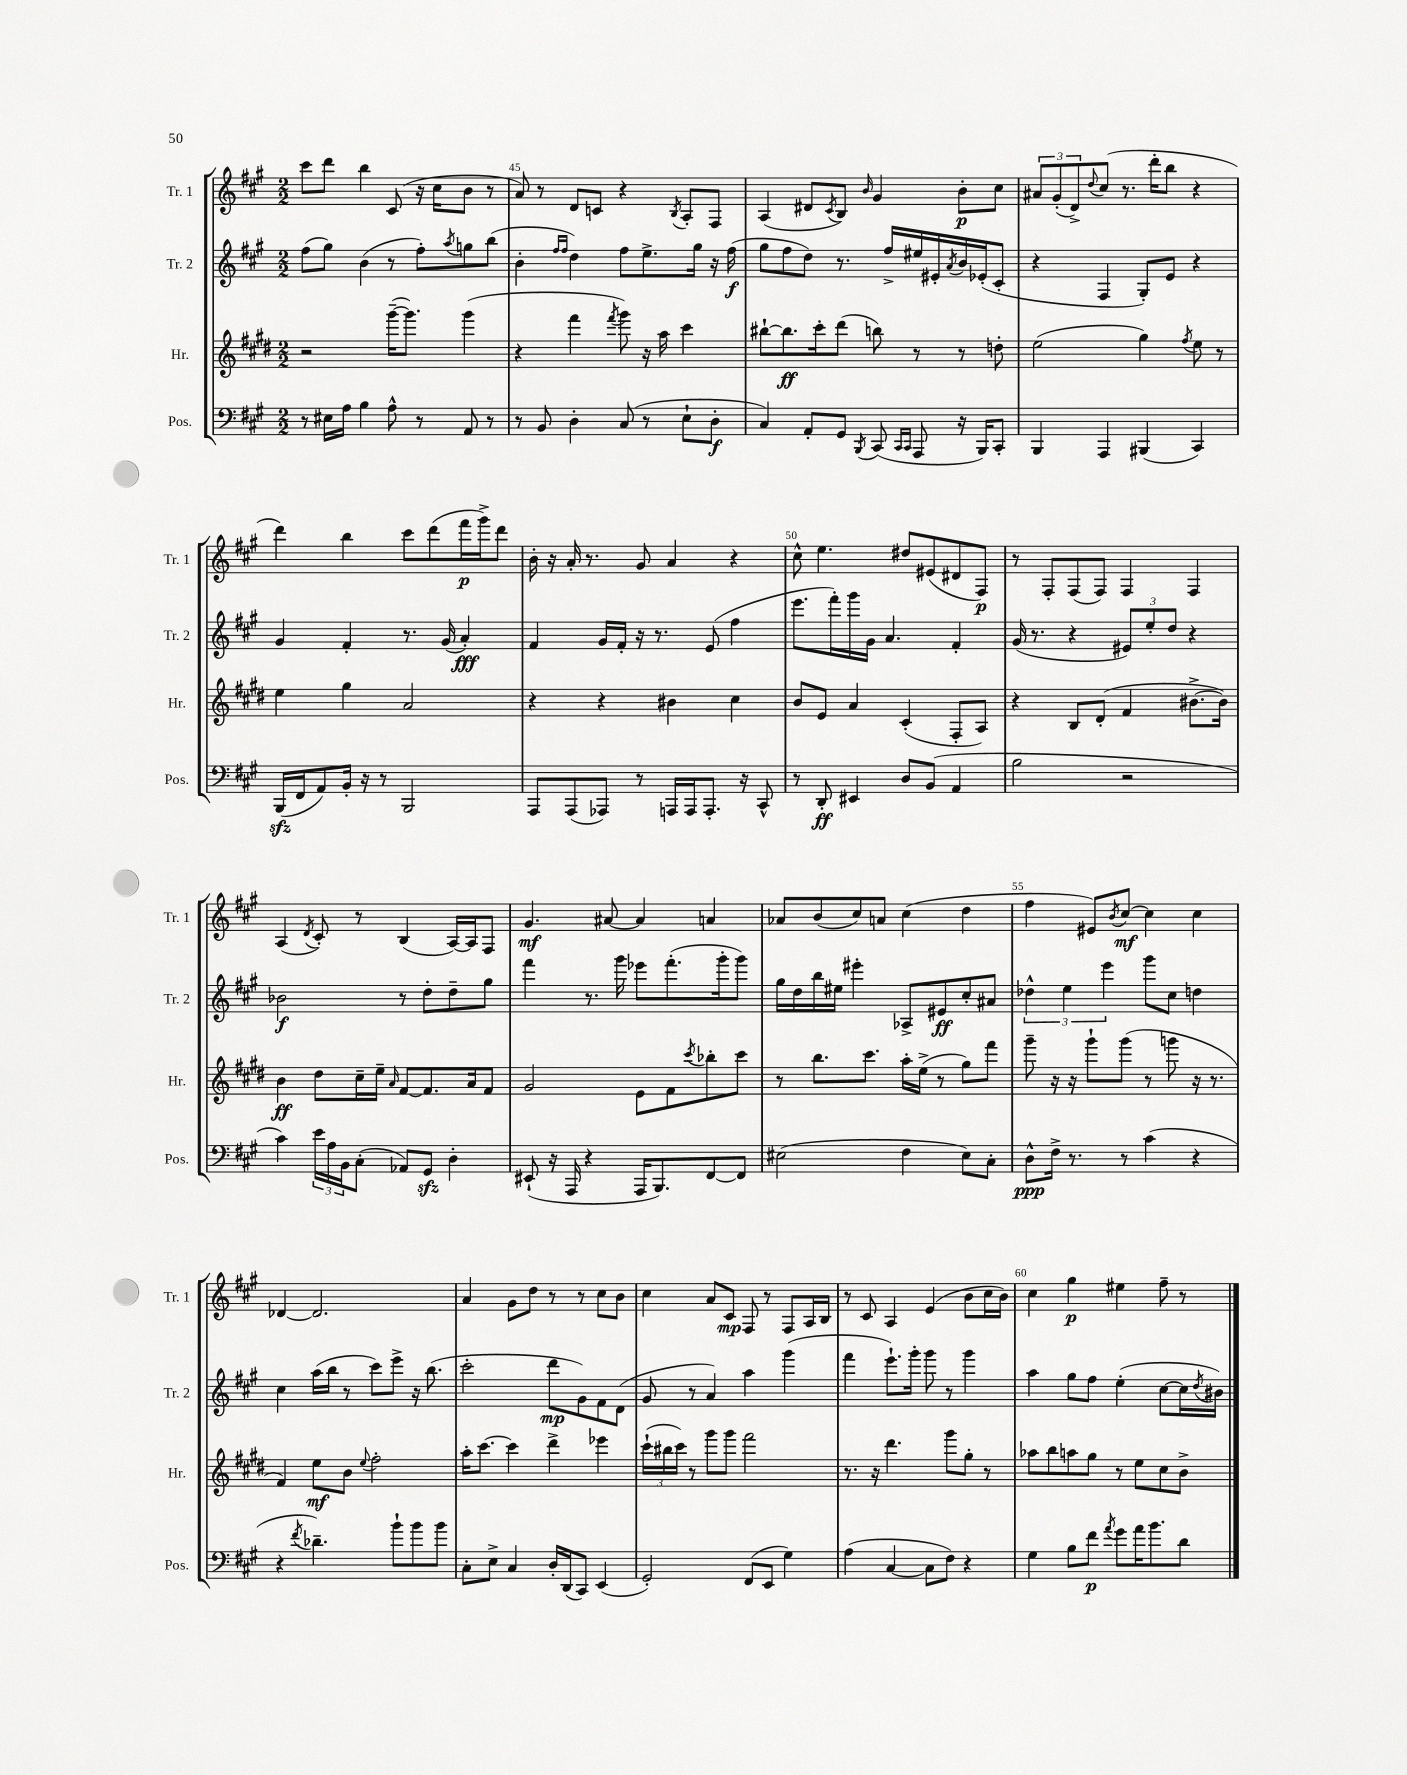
<<
\new StaffGroup <<
\new Staff = "s0" \with { instrumentName = "Tr. 1" shortInstrumentName = "Tr. 1" } {
    \clef treble \key a \major \numericTimeSignature \time 2/2
    cis'''8 d'''8 b''4 cis'8( r16 cis''16 b'8 r8 |
    a'8) r8 d'8 c'8 r4 \acciaccatura { b8 } a8-. fis8 |
    a4( dis'8 \acciaccatura { cis'8 } b8) \grace { b'16 } gis'4 b'8-.\p cis''8 |
    \tuplet 3/2 { ais'8 gis'8-.( d'8->) } \appoggiatura { d''8 } cis''8( r8. d'''16-. b''8 r4 |
    d'''4) b''4 cis'''8 d'''8( fis'''16\p gis'''16->) d'''8 |
    b'16-. r16 a'16-. r8. gis'8 a'4 r4 |
    cis''8-^ e''4. dis''8 eis'8( dis'8 fis8\p) |
    r8 fis8-. fis8( fis8) fis4 fis4 |
    a4( \acciaccatura { d'8 } cis'8-.) r8 b4( a16~) a16 fis8 |
    gis'4.\mf ais'8~ ais'4 a'4 |
    aes'8 b'8( cis''8) a'8 cis''4( d''4 |
    fis''4 eis'8) \acciaccatura { b'8 } cis''8~\mf cis''4 cis''4 |
    des'4~ des'2. |
    a'4 gis'8 d''8 r8 r8 cis''8 b'8 |
    cis''4 a'8 cis'8\mp fis8 r8 fis8 a16 b16 |
    r8 cis'8 a4 e'4( b'8 cis''16 b'16) |
    cis''4 gis''4\p eis''4 fis''8-- r8 \bar "|." |
}
\new Staff = "s1" \with { instrumentName = "Tr. 2" shortInstrumentName = "Tr. 2" } {
    \clef treble \key a \major \numericTimeSignature \time 2/2
    fis''8( gis''8) b'4( r8 fis''8-.) \acciaccatura { a''8 } g''8 b''8( |
    b'4-. \grace { fis''16 fis''16 } d''4) fis''8 e''8.-> gis''16 r16 fis''16\f( |
    gis''8 fis''8 d''8) r8. fis''16-> eis''16 eis'16-. \acciaccatura { a'8 } b'16 ees'16-.( cis'8-. |
    r4 fis4 gis8-.) e'8 r4 |
    gis'4 fis'4-. r8. gis'16( a'4-.\fff) |
    fis'4 gis'16 fis'16-. r16 r8. e'8( fis''4 |
    e'''8. fis'''16-.) gis'''16 gis'16 a'4. fis'4-. |
    gis'16( r8. r4 \tuplet 3/2 { eis'8) e''8-. d''8 } r4 |
    bes'2\f r8 d''8-. d''8-- gis''8 |
    fis'''4 r8. gis'''16 ees'''8 fis'''8.-.( gis'''16-. gis'''8) |
    gis''16 d''16 b''16 eis''16 eis'''4-. aes8-> eis'8\ff cis''8-. ais'8 |
    \tuplet 3/2 { des''4-^ e''4 e'''4 } gis'''8 cis''8 d''4 |
    cis''4 a''16( b''16 r8 cis'''8) e'''8-> r16 b''8.( |
    cis'''2-. d'''8\mp gis'8) fis'8 d'8( |
    gis'8 r8 a'4) a''4 gis'''4( |
    fis'''4 e'''8.-!) gis'''16-. gis'''8 r8 gis'''4 |
    a''4 gis''8 fis''8 e''4-.( cis''8~ cis''16 \acciaccatura { d''8 } bis'16) \bar "|." |
}
\new Staff = "s2" \with { instrumentName = "Hr." shortInstrumentName = "Hr." } {
    \clef treble \key e \major \numericTimeSignature \time 2/2
    r2 gis'''16~--( gis'''8.) gis'''4( |
    r4 fis'''4 \acciaccatura { fis'''8 } gis'''8) r16 a''16 cis'''4 |
    bis''8~-! bis''8.\ff cis'''16-. dis'''8( b''8) r8 r8 d''8-. |
    e''2( gis''4) \acciaccatura { fis''8 } e''8 r8 |
    e''4 gis''4 a'2 |
    r4 r4 bis'4 cis''4 |
    b'8 e'8 a'4 cis'4-.( fis8-. a8) |
    r4 b8 dis'8-.( fis'4 bis'8.~-> bis'16) |
    b'4\ff dis''8 cis''16-- e''16-- \grace { a'16 } fis'8~ fis'8. a'16 fis'8 |
    gis'2 e'8 fis'8 \acciaccatura { cis'''8 } bes''8-. cis'''8 |
    r8 b''8. cis'''8. a''16-. e''16->( r8 gis''8) fis'''8 |
    gis'''8-- r16 r16 gis'''8-! gis'''8( r8 g'''8 r16 r8. |
    fis'4) e''8\mf b'8 \appoggiatura { e''8 } fis''2-. |
    a''16-. cis'''8.~ cis'''4 dis'''4-> ees'''4 |
    \tuplet 3/2 { cis'''16-!( bis''16 cis'''16) } r8 gis'''8 gis'''8 fis'''2 |
    r8. r16 dis'''4. gis'''8 gis''8-. r8 |
    aes''8 b''8 a''8 gis''8 r8 e''8 cis''8 b'8-> \bar "|." |
}
\new Staff = "s3" \with { instrumentName = "Pos." shortInstrumentName = "Pos." } {
    \clef bass \key a \major \numericTimeSignature \time 2/2
    r8 eis16 a16 b4 a8-^ r8 a,8 r8 |
    r8 b,8 d4-. cis8( r8 e8-! d8-.\f |
    cis4) a,8-. gis,8 \acciaccatura { b,,8 } cis,8( \grace { cis,16 cis,16 } a,,8 r16 b,,16) cis,8-. |
    b,,4 a,,4 bis,,4( cis,4) |
    b,,16\sfz( fis,16 a,8) b,16-. r16 r8 b,,2 |
    a,,8 a,,8( aes,,8) r8 a,,16 a,,16 a,,8.-. r16 cis,8-^ |
    r8 d,8-.\ff eis,4 d8 b,8( a,4 |
    b2 r2 |
    cis'4) \tuplet 3/2 { e'16 a16 b,16 } cis8-.( aes,8) gis,8\sfz d4-. |
    eis,8-!( r16 a,,16 r4 a,,16 b,,8.) fis,8~ fis,8 |
    eis2( fis4 eis8) cis8-. |
    d8-^\ppp fis16-> r8. r8 cis'4( r4 |
    r4 \acciaccatura { fis'8 } des'4.--) b'8-! b'8 b'8 |
    cis8-. e8-> cis4 d16-. d,16( cis,8) e,4( |
    gis,2-.) fis,8( e,8 gis4) |
    a4( cis4~ cis8 fis8) r4 |
    gis4 b8 fis'8\p \acciaccatura { a'8 } gis'8 a'16 b'8. d'8 \bar "|." |
}
>>
>>
\layout { \context { \Score currentBarNumber = #44 \override BarNumber.break-visibility = ##(#f #t #t) barNumberVisibility = #(every-nth-bar-number-visible 5) } }
